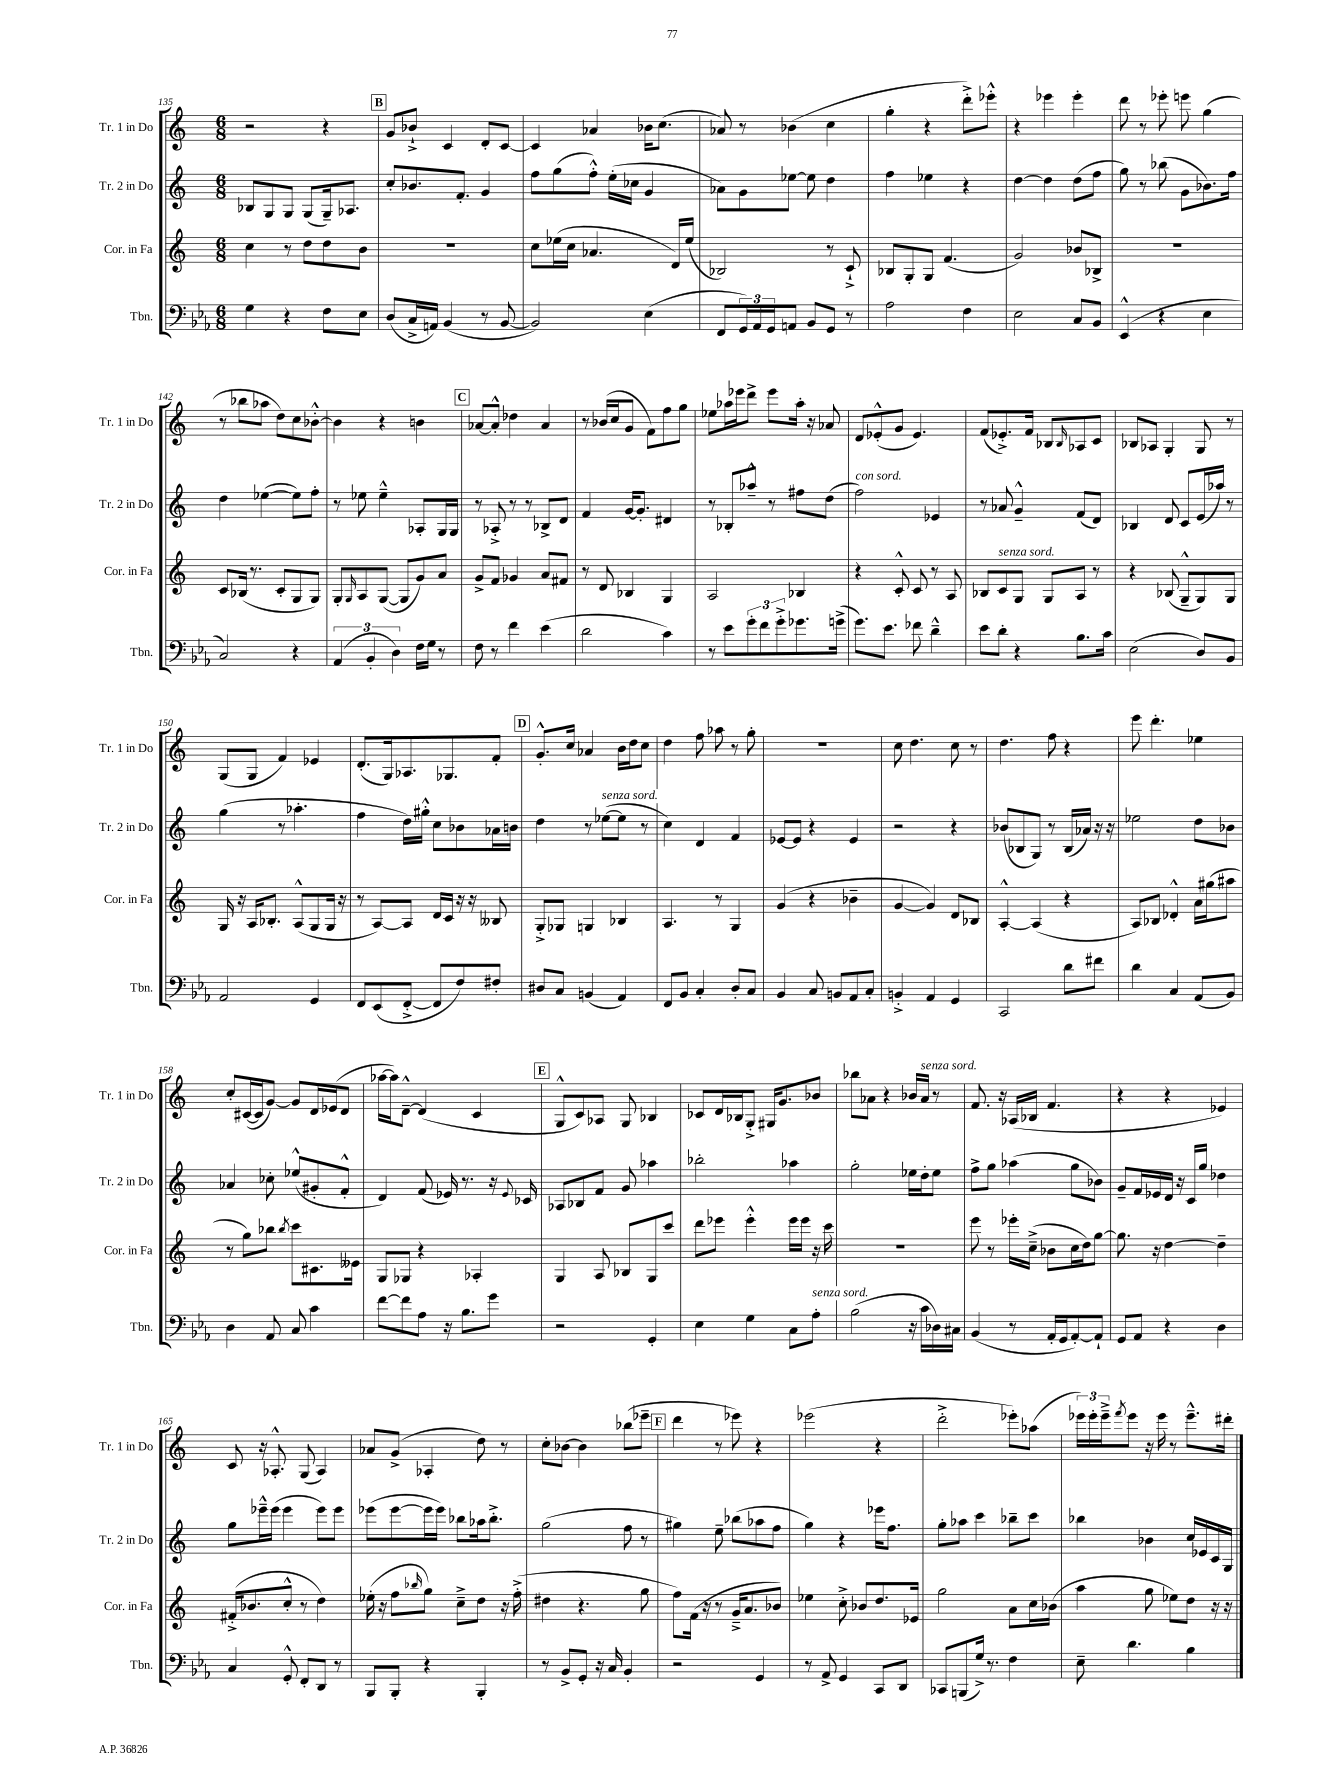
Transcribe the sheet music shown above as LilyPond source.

<<
\new StaffGroup <<
\new Staff = "s0" \with { instrumentName = "Tr. 1 in Do" shortInstrumentName = "Tr. 1 in Do" } {
    \clef treble \key c \major \numericTimeSignature \time 6/8
    r2 r4 |
    \mark \markup { \box "B" } g'8 bes'8-!-> c'4 d'8-. c'8~ |
    c'4 aes'4 bes'16 c''8.( |
    aes'8) r8 bes'4( c''4 |
    g''4-. r4 d'''8-.->) ees'''8-.-^ |
    r4 ees'''4 ees'''4-. |
    d'''8 r8 ees'''8-. e'''8 g''4( |
    r8 bes''8 aes''8 d''8) c''8 bes'8~-.-^ |
    bes'4 r4 b'4 |
    \mark \markup { \box "C" } aes'8~ aes'8-.-^ des''4 aes'4 |
    r8 bes'16( c''16 g'8 f'8) f''8 g''8 |
    ees''8 aes''16 ees'''16 d'''8-> ees'''8 aes''16-. r16 aes'8 |
    d'8 ees'8-.-^( g'8 ees'4.) |
    f'8( ees'8.-.->) f'16 bes8 \grace { bes16 } aes8 c'8 |
    bes8 aes8 g4-. g8 r8 |
    g8( g8 f'4) ees'4 |
    d'8.-.( g16) aes8. ges8. f'8-. |
    \mark \markup { \box "D" } g'8.-.-^ c''16 aes'4 b'16 d''16 c''8 |
    d''4 f''8 aes''8 r8 g''8-. |
    R2. |
    c''8 d''4. c''8 r8 |
    d''4. f''8 r4 |
    e'''8 d'''4.-. ees''4 |
    c''8-. cis'16~( cis'16 g'8~) g'8 d'16 ees'16( d'8 |
    aes''16~ aes''16) d'8~---^ d'4( c'4 |
    \mark \markup { \box "E" } g8-^ c'8) aes8 g8 bes4 |
    ces'8 d'16 bes16 g8-.-> gis16 g'8. bes'8 |
    bes''8 aes'8 r4 bes'16 aes'16^\markup { \italic "senza sord." } r8 |
    f'8. r16 aes16( bes16 f'4. |
    r4 r4 ees'4) |
    c'8 r16 aes8.-.-^ g8( aes4) |
    aes'8 g'8->( aes4-. d''8) r8 |
    c''8-. bes'8~ bes'4 bes''8( ees'''8-- |
    \mark \markup { \box "F" } d'''4 r8 ees'''8) r4 |
    ees'''2( r4 |
    d'''2-.-> ees'''8-.) aes''8( |
    \tuplet 3/2 { ees'''16) ees'''16-. ees'''16---> } \acciaccatura { f'''8 } ees'''8 r16 ees'''16 r8 ees'''8.---^ dis'''16-. \bar "|." |
}
\new Staff = "s1" \with { instrumentName = "Tr. 2 in Do" shortInstrumentName = "Tr. 2 in Do" } {
    \clef treble \key c \major \numericTimeSignature \time 6/8
    bes8 g8 g8 g8( g16--) aes8. |
    \mark \markup { \box "B" } c''8-. bes'8. f'8.-. g'4 |
    f''8 g''8( f''8-.-^) e''16-.( ces''16 g'4 |
    aes'8) g'8 ees''8~ ees''8 d''4 |
    f''4 ees''4 r4 |
    d''4~ d''4 d''8( f''8 |
    g''8) r8 bes''8( g'8 bes'8.) f''16 |
    d''4 ees''4~( ees''8) f''8-. |
    r8 ees''8 ees''4---^ aes8-. g16 g16 |
    \mark \markup { \box "C" } r8 aes8-.-> r8 r8 bes8-> d'8 |
    f'4 g'16~ g'8.-. dis'4 |
    r8 bes8-. aes''8---^ r8 fis''8 d''8( |
    f''2^\markup { \italic "con sord." }) ees'4 |
    r8 aes'8 g'4---^ f'8( d'8) |
    bes4 d'8 c'8 e'16( aes''16) r8 |
    g''4( r8 aes''4.-. |
    f''4 d''16) gis''16-.-^ c''8 bes'8 aes'16 b'16 |
    \mark \markup { \box "D" } d''4 r8 ees''8~^\markup { \italic "senza sord." }( ees''8 r8 |
    c''4) d'4 f'4 |
    ees'8~ ees'8 r4 ees'4 |
    r2 r4 |
    bes'8( bes8 g8) r8 bes16( aes'16) r16 r16 |
    ees''2 d''8 bes'8 |
    aes'4 ces''8-. ees''8-^( gis'8-. f'8-.-^ |
    d'4) f'8( ees'16) r8. r16 \appoggiatura { ees'8 } ces'16 |
    \mark \markup { \box "E" } aes8 bes8 f'8 g'8 aes''4 |
    bes''2-. aes''4 |
    g''2-. ees''16 d''16-. ees''8 |
    f''8-> g''8 aes''4( g''8 bes'8) |
    g'8-- f'16 ees'16 d'16 r16 c'16 g''16 des''4 |
    g''8 ees'''16---^ ees'''16( ees'''4 ees'''8) ees'''8 |
    ees'''8( ees'''8~ ees'''16 ees'''16) bes''8 aes''16 bes''8.-.-> |
    g''2( f''8 r8 |
    \mark \markup { \box "F" } gis''4) e''8-- bes''8( aes''8 f''8 |
    g''4) r4 ees'''16 f''8. |
    g''8-. aes''8 c'''4 bes''8-- c'''8 |
    bes''4 bes'4 c''16 ees'16 c'16 g16 \bar "|." |
}
\new Staff = "s2" \with { instrumentName = "Cor. in Fa" shortInstrumentName = "Cor. in Fa" } {
    \clef treble \key c \major \numericTimeSignature \time 6/8
    c''4 r8 d''8 d''8 b'8 |
    \mark \markup { \box "B" } R2. |
    c''8 ees''16( c''16 aes'4. d'16) ees''16( |
    bes2) r8 c'8-!-> |
    bes8 g8-. g8 f'4.( |
    g'2) bes'8 bes8-> |
    R2. |
    c'8 bes16( r8. c'8-. g8 g8) |
    g8-. \grace { g16 } a8 g8~( g8 g'8) a'8 |
    \mark \markup { \box "C" } g'8-> f'8 ges'4 a'8 fis'8 |
    r8 d'8 bes4 g4 |
    a2 bes4 |
    r4 c'8-.-^ c'8 r8 a8 |
    bes8 c'8^\markup { \italic "senza sord." } g8 g8 a8 r8 |
    r4 bes8( g8---^ g8) g8 |
    g16 r16 a16 bes8.-. a8-^( g8 g16 r16 |
    r8 a8~) a8 d'16 c'16 r16 r16 beses8 |
    \mark \markup { \box "D" } g8-.-> ges8 g4 bes4 |
    a4. r8 g4 |
    g'4( r4 bes'4-- |
    g'4~ g'4) d'8 bes8 |
    a4~-.-^ a4( r4 |
    a8) bes8 des'4-.-^ a'16 gis''16( ais''8 |
    r8 g''8) bes''8 \acciaccatura { bes''8 } c'''8 cis'8. eeses'16 |
    g8 ges8 r4 aes4-. |
    \mark \markup { \box "E" } g4 a8 bes8 g8 c'''8 |
    d'''8 ees'''8 ees'''4-.-^ ees'''16 ees'''16 r16 c'''16 |
    R2. |
    e'''8 r8 ees'''16-. c''16--->( bes'8 c''16 d''16) g''8~ |
    g''8. r16 d''4~ d''4-- |
    fis'16-.->( bes'8. c''8-.-^ r8 d''4) |
    ees''16-.( r16 f''8 \grace { bes''16 } g''8) c''8---> d''8 r16 f''16-.->( |
    dis''4 r4. g''8 |
    \mark \markup { \box "F" } f''8) f'16( r16 r8 g'16---> a'8. bes'8) |
    ees''4 c''8-.-> bes'8 d''8. ees'16 |
    g''2 a'8 c''16 bes'16( |
    a''4 g''8 ees''8) d''8 r16 r16 \bar "|." |
}
\new Staff = "s3" \with { instrumentName = "Tbn." shortInstrumentName = "Tbn." } {
    \clef bass \key ees \major \numericTimeSignature \time 6/8
    g4 r4 f8 ees8 |
    \mark \markup { \box "B" } d8( c16-> a,16) bes,4( r8 bes,8~ |
    bes,2) ees4( |
    f,8 \tuplet 3/2 { g,16) aes,16 g,16 } a,8 bes,8 g,8 r8 |
    aes2 f4 |
    ees2 c8 bes,8 |
    ees,4-^( r4 ees4 |
    c2) r4 |
    \tuplet 3/2 { aes,4( bes,4-. d4) } f16 g16 r8 |
    \mark \markup { \box "C" } f8 r8 f'4 ees'4( |
    d'2 c'4) |
    r8 ees'8 \tuplet 3/2 { g'8-. f'8 g'8-.-> } ges'8. g'16->( |
    g'8.) ees'8. fes'8 d'4---^ |
    ees'8 d'8-. r4 bes8. c'16 |
    ees2( d8) bes,8 |
    aes,2 g,4 |
    f,8 ees,8( f,8~-.-> f,8 f8) fis8-. |
    \mark \markup { \box "D" } dis8 c8 b,4( aes,4) |
    f,8 bes,8 c4-. d8-. c8 |
    bes,4 c8 b,8 aes,8 c8-. |
    b,4-.-> aes,4 g,4 |
    c,2 d'8 fis'8 |
    d'4 c4 aes,8( bes,8) |
    d4 aes,8 c8 c'4 |
    f'8~ f'8 aes8 r16 bes8. g'8 |
    \mark \markup { \box "E" } r2 g,4-. |
    ees4 g4 c8 aes8-.^\markup { \italic "senza sord." } |
    bes2( r16 c'16 des16) cis16 |
    bes,4( r8 aes,16-. g,16 aes,8~-.) aes,8-! |
    g,8 aes,8 r4 d4 |
    c4 g,8-.-^ f,8-. d,8 r8 |
    bes,,8 bes,,8-. r4 bes,,4-. |
    r8 bes,8-> g,8-. r16 c16 bes,4-. |
    \mark \markup { \box "F" } r2 g,4 |
    r8 aes,8-> g,4 c,8 d,8 |
    ces,8 b,,8( g16->) r8. f4 |
    ees8-- d'4. bes4 \bar "|." |
}
>>
>>
\layout { \context { \Score currentBarNumber = #135 } }
